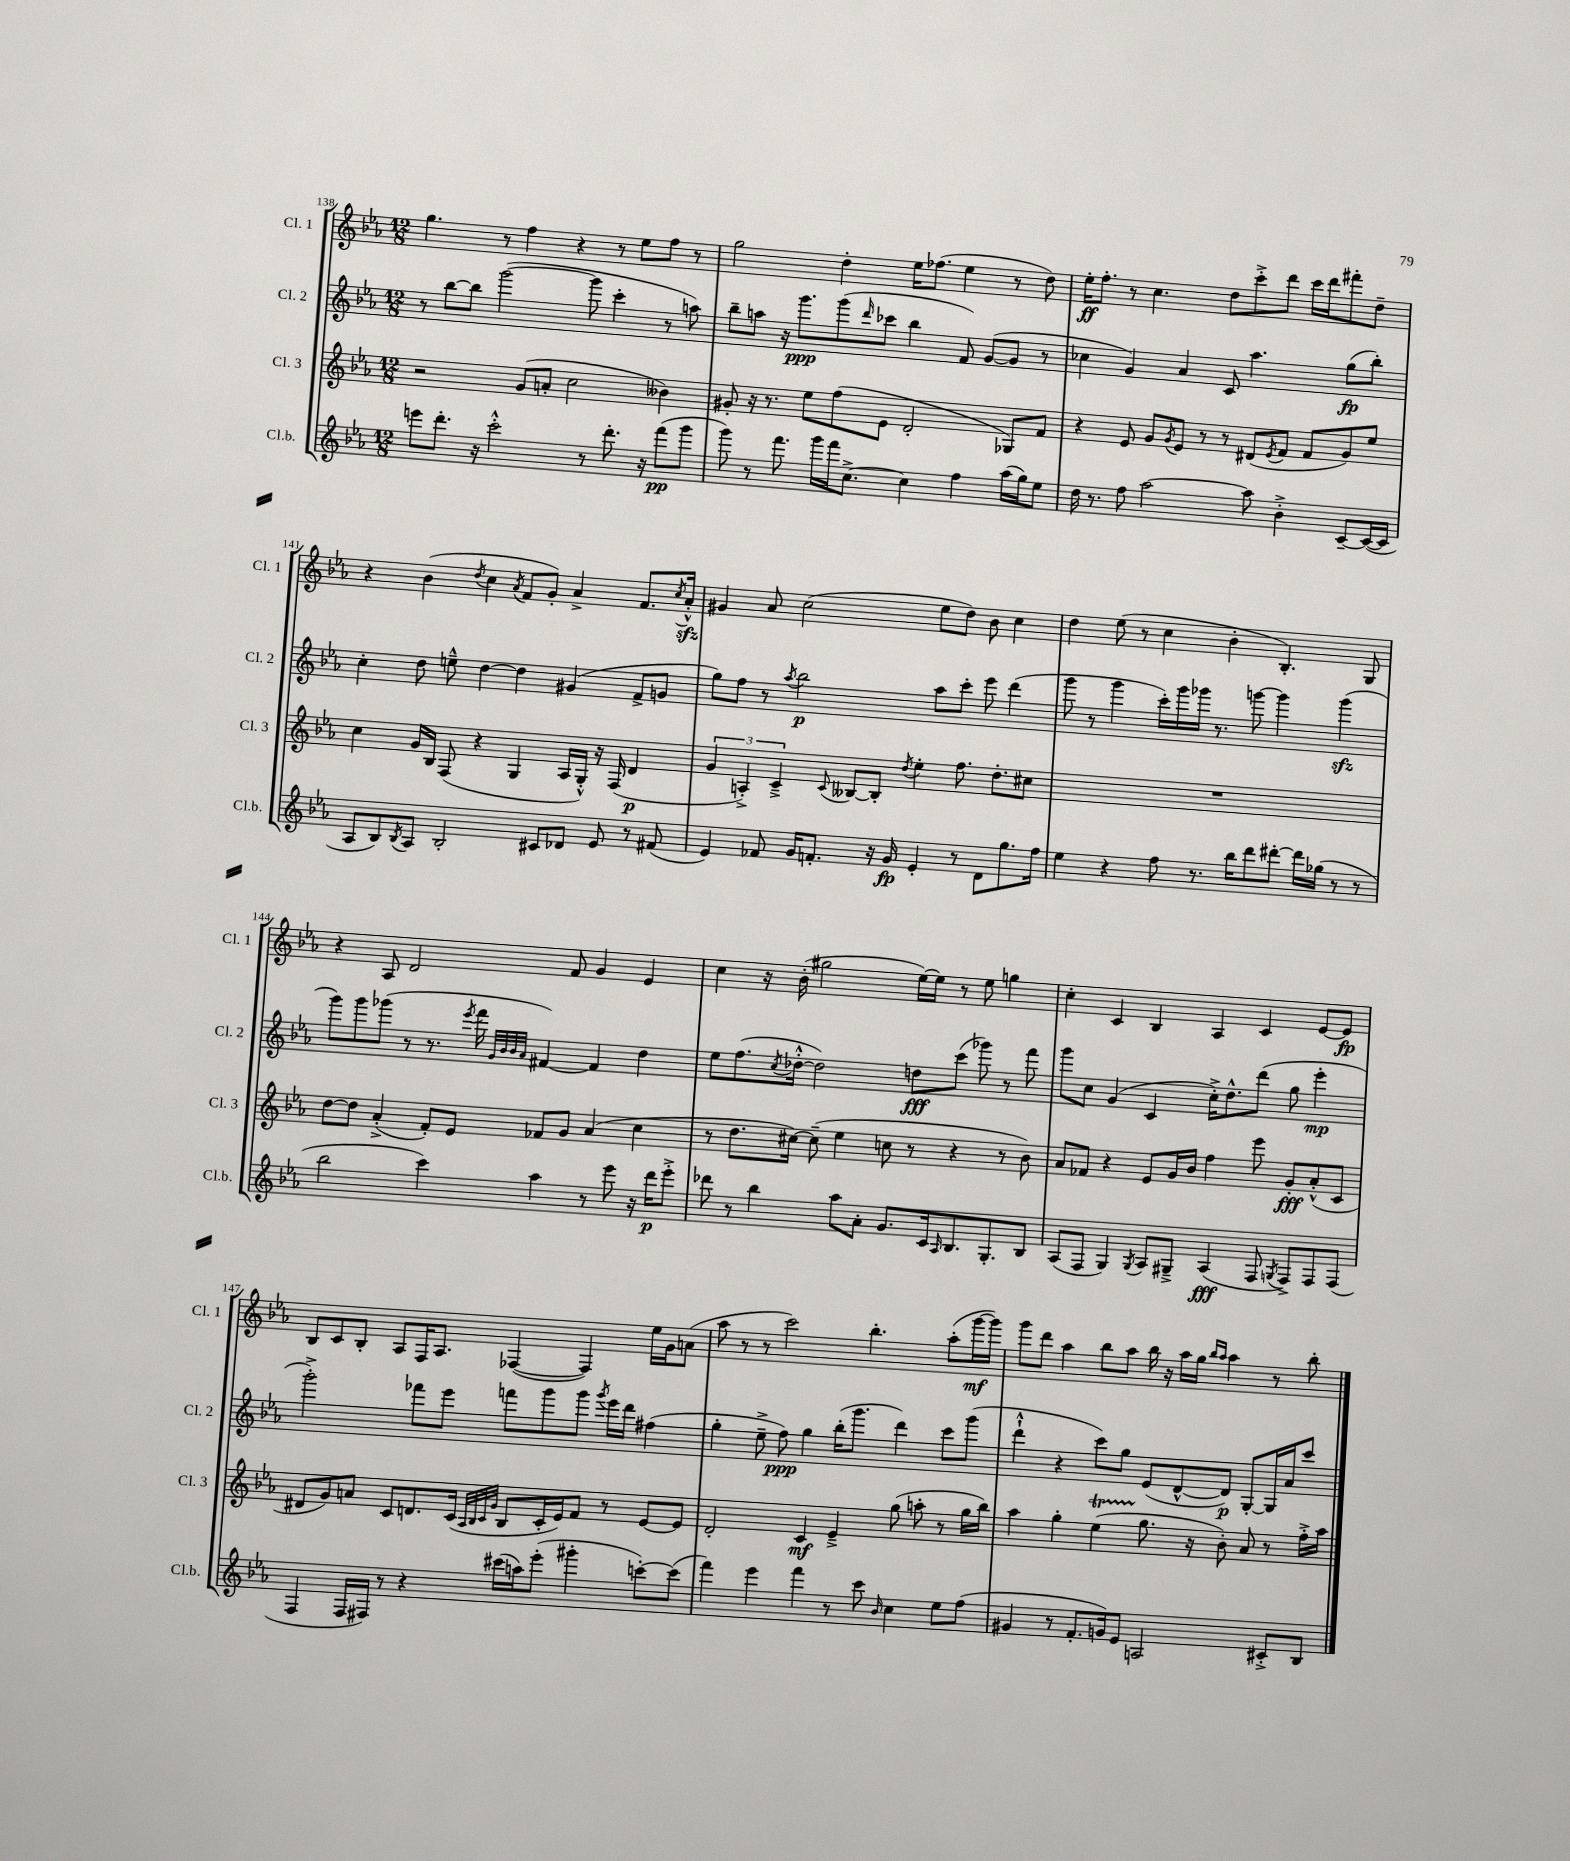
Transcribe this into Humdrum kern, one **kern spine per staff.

**kern	**dynam	**kern	**dynam	**kern	**dynam	**kern	**dynam
*part4	*part4	*part3	*part3	*part2	*part2	*part1	*part1
*staff4	*staff4	*staff3	*staff3	*staff2	*staff2	*staff1	*staff1
*I"Cl.b.	*	*I"Cl. 3	*	*I"Cl. 2	*	*I"Cl. 1	*
*I'Cl.b.	*	*I'Cl. 3	*	*I'Cl. 2	*	*I'Cl. 1	*
*clefG2	*	*clefG2	*	*clefG2	*	*clefG2	*
*k[b-e-a-]	*	*k[b-e-a-]	*	*k[b-e-a-]	*	*k[b-e-a-]	*
*M12/8	*	*M12/8	*	*M12/8	*	*M12/8	*
=138	=138	=138	=138	=138	=138	=138	=138
8eeen\L	.	2r	.	8r	.	4.gg\	.
8.ddd'\J	.	.	.	[8bb-\L	.	.	.
.	.	.	.	8bb-\J]	.	.	.
16r	.	.	.	.	.	.	.
2ccc'^^\	.	.	.	([2ggg\	.	8r	.
.	.	(8g/L	.	.	.	4ff\	.
.	.	8an'/J	.	.	.	.	.
.	.	2cc\	.	.	.	4r	.
8r	.	.	.	8ggg\]	.	.	.
8.ddd'\	.	.	.	4ccc'\	.	8r	.
.	.	.	.	.	.	8ee-\L	.
16r	.	.	.	.	.	.	.
(8fff\L	pp	4b--X\)	.	8r	.	8ff\J	.
8ggg\J	.	.	.	8aan\)	.	8r	.
=139	=139	=139	=139	=139	=139	=139	=139
8ggg\)	.	8g#X'/	.	8bb-~\L	.	2gg\	.
8r	.	16r	.	8aan\J	.	.	.
.	.	8.r	.	.	.	.	.
8.fff\	.	.	.	16r	.	.	.
.	.	.	.	8.ggg\L	ppp	.	.
.	.	8ee-\L	.	.	.	.	.
16ggg\LL	.	.	.	.	.	.	.
16fff\J	.	(8ff\	.	(8ggg\	.	4dd'\	.
[8.cc^\J	.	.	.	.	.	.	.
.	.	.	.	16qqddd/	.	.	.
.	.	8e-\J	.	8ccc-X\J	.	.	.
4cc\]	.	2d'/	.	4bb-\	.	16ee-\KL	.
.	.	.	.	.	.	(8.ff-X\J	.
4ff\	.	.	.	8f/)	.	4ee-\	.
.	.	.	.	([8g/L	.	.	.
(16aa-\LL	.	8G-X/L)	.	8g/J]	.	8r	.
16gg\J)	.	.	.	.	.	.	.
8ee-\J	.	8f/J	.	8r	.	8dd\)	.
=140	=140	=140	=140	=140	=140	=140	=140
16dd\	.	4r	.	4cc-X\	.	16ee-'\KL	ff
8.r	.	.	.	.	.	8.ff'\J	.
8ff\	.	8e-/	.	4g/)	.	8r	.
[2aa-\	.	8g/L	.	.	.	4.cc\	.
.	.	8qg/	.	.	.	.	.
.	.	8e-/J	.	4a-/	.	.	.
.	.	8r	.	.	.	.	.
.	.	8r	.	8c/	.	8dd\L	.
8aa-\]	.	(8d#X/L	.	4.aa-\	.	8ccc'^\	.
.	.	8qe-/	.	.	.	.	.
4b-'^\	.	8f/J	.	.	.	8ddd\J	.
.	.	8f/L	.	.	.	16ccc\LL	.
.	.	.	.	.	.	16ddd\J	.
[8c~/L	.	8g/)	.	(8gg\L	fp	8fff#X'\	.
(16c/L_	.	8ee-/J	.	8bb-'\J)	.	8dd~\J	.
16c/JJ]	.	.	.	.	.	.	.
!!LO:LB:g=z
=141	=141	=141	=141	=141	=141	=141	=141
8A-/L	.	4cc\	.	4cc'\	.	4r	.
8B-/)	.	.	.	.	.	.	.
8qB-/	.	.	.	.	.	.	.
8A-/J	.	16g/LL	.	8dd\	.	(4b-\	.
.	.	16B-/JJ	.	.	.	.	.
2B-'/	.	(8F/	.	8een~^^\	.	.	.
.	.	.	.	.	.	8qdd/	.
.	.	4r	.	[4dd\	.	4cc\	.
.	.	.	.	.	.	8qa-/	.
.	.	4G/	.	4dd\]	.	8f/L	.
8c#X/L	.	.	.	.	.	8g'/J)	.
8d-X/J	.	16A-/LL	.	(4g#X/	.	4a-^/	.
.	.	16G'^^/JJ)	.	.	.	.	.
8e-/	.	16r	.	.	.	.	.
.	.	(16F/	.	.	.	.	.
8r	.	4d/	p	8f^/L	.	8.f/L	.
(8f#X/	.	.	.	8gn/J	.	.	.
.	.	.	.	.	.	8qcc/	.
.	.	.	.	.	.	16a-zz'^^/Jk	.
=142	=142	=142	=142	=142	=142	=142	=142
4e-/)	.	6g/	.	8gg\L)	.	4g#X/	.
.	.	.	.	8ff\J	.	.	.
.	.	6An'^/)	.	.	.	.	.
8f-X/	.	.	.	8r	.	8a-/	.
.	.	6c~^/	.	.	.	.	.
.	.	.	.	8qaa-/	.	.	.
16g/KL	.	.	.	2bb-\	p	(2cc\	.
8.fn'/J	.	.	.	.	.	.	.
.	.	8qqc/	.	.	.	.	.
.	.	[8B--X/L	.	.	.	.	.
16r	.	8B--'/J]	.	.	.	.	.
16g/	fp	.	.	.	.	.	.
.	.	8qdd/	.	.	.	.	.
4e-'/	.	4ee-'\	.	.	.	.	.
.	.	.	.	8aa-\L	.	8ee-\L	.
8r	.	8.ff\	.	8ccc'\J	.	8dd\J)	.
8d\L	.	.	.	8eee-\	.	8b-\	.
.	.	8.dd'\L	.	.	.	.	.
8.gg\	.	.	.	(4ddd\	.	4cc\	.
.	.	8cc#X\J	.	.	.	.	.
16ff\Jk	.	.	.	.	.	.	.
=143	=143	=143	=143	=143	=143	=143	=143
4ee-\	.	1.r	.	8ggg\	.	4dd\	.
.	.	.	.	8r	.	.	.
4r	.	.	.	4ggg\	.	(8ee-\	.
.	.	.	.	.	.	8r	.
8ff\	.	.	.	16ccc'\LL)	.	4cc\	.
.	.	.	.	16ggg\	.	.	.
8.r	.	.	.	16ggg-X\JJ	.	.	.
.	.	.	.	8.r	.	.	.
.	.	.	.	.	.	4b-'\	.
16bb-\KL	.	.	.	.	.	.	.
8ddd\	.	.	.	[8gggn\	.	.	.
[8ddd#X'\J	.	.	.	4ggg\]	.	4.B-'/)	.
16ddd#\LL]	.	.	.	.	.	.	.
(16gg-X\JJ	.	.	.	.	.	.	.
8r	.	.	.	(4gggzz\	.	.	.
8r	.	.	.	.	.	8G/	.
!!LO:LB:g=z
=144	=144	=144	=144	=144	=144	=144	=144
2bb-\	.	[8dd\L	.	8ggg\L)	.	4r	.
.	.	8dd\J]	.	8ggg\	.	.	.
.	.	(4a-'^/	.	(8ggg-X\J	.	8A-/	.
.	.	.	.	8r	.	2d/	.
4ccc\)	.	8f'/L)	.	8.r	.	.	.
.	.	8e-/J	.	.	.	.	.
.	.	.	.	8qeee-/	.	.	.
.	.	.	.	16fff\	.	.	.
.	.	.	.	32qqg/LLL	.	.	.
.	.	.	.	32qqb-/	.	.	.
.	.	.	.	32qqb-/	.	.	.
.	.	.	.	32qqa-/JJJ	.	.	.
4aa-\	.	8f-X/L	.	[4f#X/)	.	.	.
.	.	8g/J	.	.	.	8f/	.
8r	.	(4a-/	.	4f#/]	.	4g/	.
8eee-\	.	.	.	.	.	.	.
16r	.	4cc\	.	4dd\	.	4e-/	.
16ddd\KL	p	.	.	.	.	.	.
8eee-'^\J	.	.	.	.	.	.	.
=145	=145	=145	=145	=145	=145	=145	=145
8ddd-X\	.	8r	.	8ee-\L	.	4cc\	.
8r	.	8.dd\L	.	(8.ff\	.	.	.
4bb-\	.	.	.	.	.	16r	.
.	.	.	.	8qcc/	.	.	.
.	.	[16cc#X\Jk)	.	[16dd-X'^^\Jk	.	(16b-'\	.
.	.	(8cc#~\]	.	2dd-\])	.	2gg#X\	.
8aa-\L	.	4ee-\	.	.	.	.	.
8a-'\J	.	.	.	.	.	.	.
8.g/L	.	8ccn\	.	.	.	.	.
.	.	8r	.	8ddn\L	fff	[16ee-\LL)	.
16c/k	.	.	.	.	.	16ee-\JJ]	.
16qqA-/	.	.	.	.	.	.	.
8.B-/	.	4r	.	(8ccc\J	.	8r	.
.	.	.	.	8ggg-X\)	.	8ee-\	.
8.G'/	.	.	.	.	.	.	.
.	.	8r	.	8r	.	4ggn\	.
8B-/J	.	8b-\)	.	8fff\	.	.	.
=146	=146	=146	=146	=146	=146	=146	=146
(8A-/L	.	8a-/L	.	8ggg\L	.	4cc'\	.
8F/J	.	8f-X/J	.	8cc\J	.	.	.
4G/)	.	4r	.	(4g/	.	4c/	.
8qG/	.	.	.	.	.	.	.
8A-/L	.	8e-/L	.	4c/	.	4B-/	.
8G#X~^/J	.	16g/L	.	.	.	.	.
.	.	16b-/JJ	.	.	.	.	.
(4A-/	fff	4ff\	.	16cc'^\KL)	.	4A-/	.
.	.	.	.	8.dd^^\	.	.	.
8F/	.	8eee-\	.	(8ddd\J	.	4c/	.
8qGn/	.	.	.	.	.	.	.
8F^/L)	.	8g'/L	fff	8gg\	.	.	.
8F/	.	(8a-'^^/	.	4eee-'\	mp	[8e-/L	.
(8F/J	.	8c/J	.	.	.	8e-/J]	fp
!!LO:LB:g=z
=147	=147	=147	=147	=147	=147	=147	=147
4F/	.	8d#X/L	.	2ggg'^\)	.	8B-/L	.
.	.	8g/)	.	.	.	8c/	.
16F/LL	.	8an/J	.	.	.	8B-'/J	.
16F#X/JJ)	.	.	.	.	.	.	.
8r	.	8c/L	.	.	.	8A-/L	.
4r	.	8.dn/	.	8fff-X\L	.	16F/K	.
.	.	.	.	.	.	8.A-/J	.
.	.	.	.	8eee-\J	.	.	.
.	.	(16c/Jk	.	.	.	.	.
.	.	32qqA-/LLL	.	.	.	.	.
.	.	32qqB-/	.	.	.	.	.
.	.	32qqc/	.	.	.	.	.
.	.	32qqg/JJJ	.	.	.	.	.
(16ccc#X\LL	.	8B-/L	.	8fffn\L	.	([4F-X/	.
16aan\J)	.	.	.	.	.	.	.
(8eee-'\J	.	16c'/L	.	8ggg\	.	.	.
.	.	16e-/J)	.	.	.	.	.
4ggg#X'\	.	8f/J	.	8ggg\J	.	4F-/])	.
.	.	.	.	8qggg/	.	.	.
.	.	8r	.	16eee-\LL	.	.	.
.	.	.	.	16ddd\JJ	.	.	.
[8cccn'\L)	.	[8e-/L	.	(4ff#X\	.	16ee-\LL	.
.	.	.	.	.	.	16g\J	.
(8ccc\J]	.	8e-/J]	.	.	.	(8an\J	.
=148	=148	=148	=148	=148	=148	=148	=148
4fff\)	.	2d'/	.	4gg'\	.	8aa-\	.
.	.	.	.	.	.	8r	.
4eee-\	.	.	.	8ee-~^\	.	8r	.
.	.	.	.	8ff\)	ppp	2ccc\)	.
4fff\	.	4c/	mf	4gg\	.	.	.
8r	.	4e-~^/	.	(16bb-'\KL	.	.	.
.	.	.	.	8.ggg\J	.	.	.
8ccc\	.	.	.	.	.	4.bb-'\	.
16qqb-/	.	.	.	.	.	.	.
4cc\	.	(8gg\	.	4ddd\)	.	.	.
.	.	8aan'\	.	.	.	.	.
8ee-\L	.	8r	.	8ccc\L	.	(8aa-'\L	.
(8ff\J	.	16gg\LL	.	(8ggg\J	.	[16ggg\L	mf
.	.	16bb-\JJ)	.	.	.	16ggg\JJ])	.
=149	=149	=149	=149	=149	=149	=149	=149
4g#X/	.	4aa-\	.	4ddd`^^\	.	8ggg\L	.
.	.	.	.	.	.	8ddd\J	.
8r	.	4gg'\	.	4r	.	4aa-\	.
8.f'/L	.	.	.	.	.	.	.
.	.	(4ee-T\	.	8ccc\L)	.	8bb-\L	.
16gn/k)	.	.	.	.	.	.	.
8e-/J	.	.	.	8gg\J	.	8aa-\J	.
2An/	.	8.gg\	.	(8e-/L	.	16bb-\	.
.	.	.	.	.	.	16r	.
.	.	.	.	[8d^^/	.	16aa-\LL	.
.	.	16r	.	.	.	16gg\JJ	.
.	.	.	.	.	.	16qqbb-/LL	.
.	.	.	.	.	.	16qqaa-/JJ	.
.	.	8b-'\)	.	8d/J])	p	4aa-\	.
.	.	8a-/	.	[8G'/L	.	.	.
8c#X'^/L	.	8r	.	16G/L]	.	8r	.
.	.	.	.	16a-/J	.	.	.
8B-/J	.	16ff'^\LL	.	8ccc/J	.	8bb-'\	.
.	.	16aa-\JJ	.	.	.	.	.
==	==	==	==	==	==	==	==
*-	*-	*-	*-	*-	*-	*-	*-
